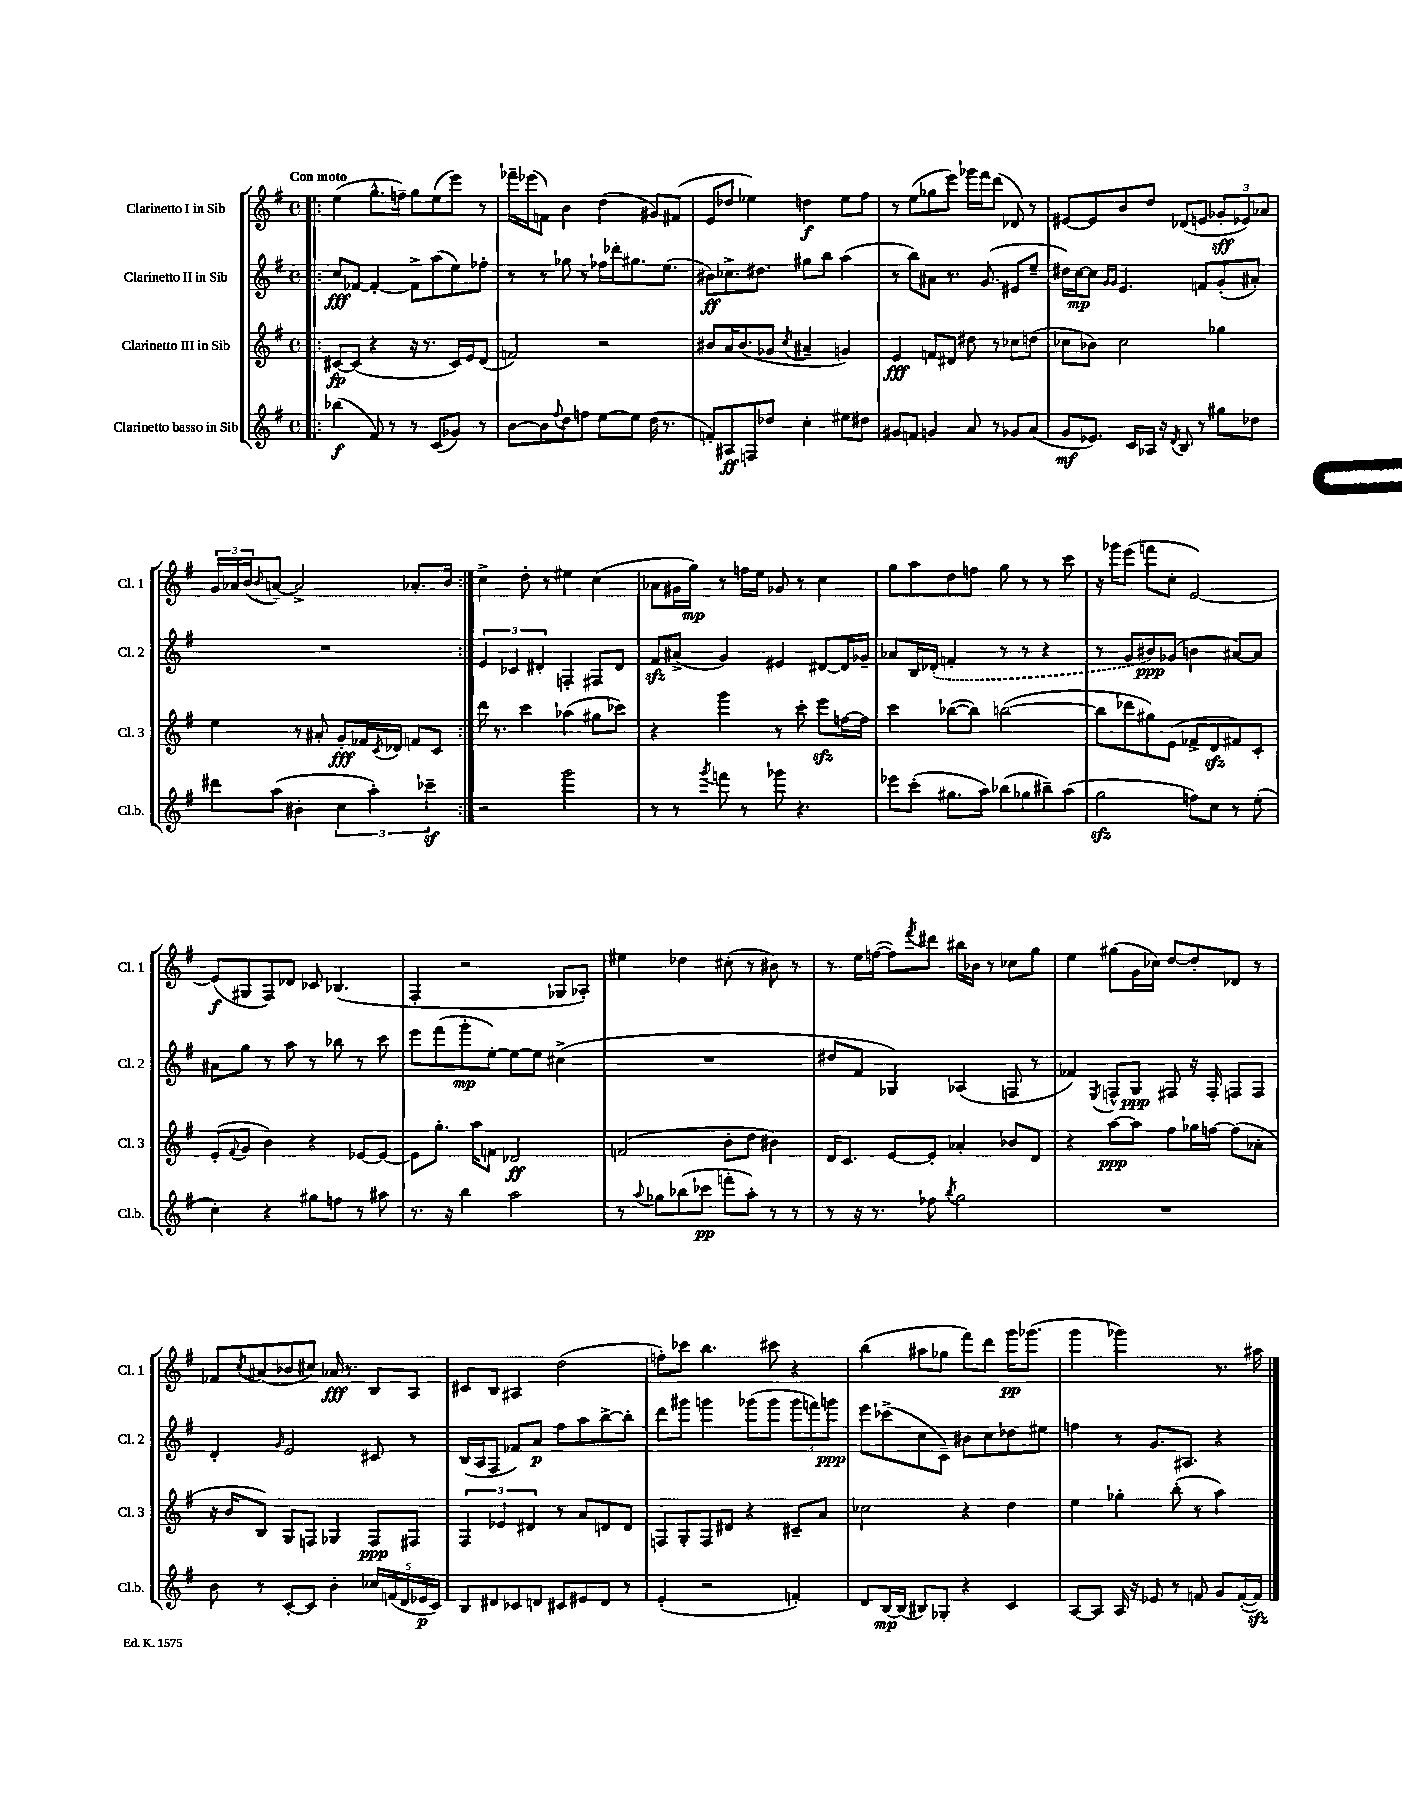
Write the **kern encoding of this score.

**kern	**kern	**kern	**kern
*staff4	*staff3	*staff2	*staff1
*clefG2	*clefG2	*clefG2	*clefG2
*k[f#]	*k[f#]	*k[f#]	*k[f#]
*M4/4	*M4/4	*M4/4	*M4/4
*met(c)	*met(c)	*met(c)	*met(c)
=!|:	=!|:	=!|:	=!|:
(4bb-	[8c#	8cc	(4ee
.	(8c#]	[8f-	.
8f#)	4r	4f-'_	8.gg^^
8r	.	.	.
.	.	.	16ff~)
8r	16r	8f-^]	8gg
.	8.r	.	.
(8c	.	(8aa	(8ee
8g-)	16c#)	8ee)	8eee)
.	16e	.	.
8r	(8d	8ff-'	8r
=	=	=	=
[8b	2f)	8r	16fff-~
.	.	.	(16eee-
8b]	.	8r	8f)
8qqff#	.	.	.
8dd	.	8gg-	4b
8ff	.	8r	.
[8ee	2r	16ff-	(4dd
.	.	16ddd-'	.
8ee]	.	8.gg#	.
(16dd	.	.	8g#)
8.r	.	(8.ee	.
.	.	.	(8f#
=	=	=	=
8f')	8b#	8b#)	8e
8A#	16a	8.cc-^	8dd-
.	(8.b#	.	.
8F	.	.	4ee-)
.	.	8.dd#	.
8dd-	8g-	.	.
.	8qcc	.	.
4cc'	4a#~	8gg#	4dd
.	.	8bb	.
8ee#	4g)	(4aa	8ee-
8dd#	.	.	8ff#
=	=	=	=
8g#	4e	8r	8r
8f	.	8bb)	(8ee
4g	8f	8a#	8gg-
.	8d#	8.r	8eee)
8a	8dd#	.	16ggg-
.	.	(8.g	16fff#
8r	8r	.	(8ddd
8g-	8cc-	8e#	8d-)
(8a	(8dd	8ee~	8r
=	=	=	=
8g	8cc-	16dd#)	[8e#
.	.	[16cc	.
8.e-)	8b-)	8cc]	8e#]
.	.	16qqg	.
.	.	16qqg	.
.	2cc-	4.e	8b
16c	.	.	.
16A-	.	.	8dd
16r	.	.	.
8qd	.	.	.
8B	.	.	(8d-
8r	.	8f	8e
8gg#	4gg-	(8g'	12g-'
.	.	.	12e-)
8dd-	.	8a#')	.
.	.	.	12a-
=	=	=	=
8ddd#	4ee	1r	24g
.	.	.	24a-
.	.	.	(24b
.	.	.	8qqb
(8aa	.	.	[8a~)
4b#'	8r	.	2a^]
.	8a#'	.	.
6cc	8g'	.	.
.	16f-	.	.
6aa')	.	.	.
.	8qc	.	.
.	16d-	.	.
.	8f	.	8.a-'
6ccc-~	.	.	.
.	8c	.	.
.	.	.	16b
=:|!	=:|!	=:|!	=:|!
2r	16ddd	6e	4cc^
.	8.r	.	.
.	.	6c-	.
.	4ccc	.	8dd'
.	.	6d#'	.
.	.	.	8r
2ggg	(4aa-	4F'	4ee#
.	8gg#	8F#	(4cc
.	8ccc-)	8d#	.
=	=	=	=
8r	4r	8f#	8a-
8r	.	(8a#^	16g#
.	.	.	16gg)
8qggg	.	.	.
8fff	4ggg	4g)	8r
8r	.	.	16ff
.	.	.	16ee
8ggg-	8r	4e#	8g-
4.r	8ccc'	.	8r
.	8eee	[8d#	4cc
.	[16ff	16d#]	.
.	16ff]	16g-~	.
=	=	=	=
8eee-	4ccc	8a-	8gg
(8ccc'	.	16B	8aa
.	.	(16d-'	.
8.gg#	([8bb-	4f'	8dd
.	8bb-])	.	8ff
16aa)	.	.	.
(8bb-	([2bb	8r	8gg
8gg-	.	8r	8r
8bb#~)	.	4r	8r
(8aa	.	.	8ccc
=	=	=	=
2gg	8bb]	8r	16r
.	.	.	16ggg-
.	8ddd-	8g	(8eee
.	8gg#)	8b#)	8fff
.	(8e	(8g-	8cc'
8ff)	8f-^	4b	[2e)
8cc	8d	.	.
8r	8f#)	[8a#)	.
(8ee'	8c'	8a#]	.
=	=	=	=
4cc')	(8e'	8a#	(8e]
.	8qqf#	.	.
.	8g	8gg	8G#
4r	4b)	8r	8F#)
.	.	8aa	8d-
8gg#	4r	8r	8c-
8ff	.	8bb-	(4.B-
8r	[8e-	8r	.
8aa#	8e-_	8ccc	.
=	=	=	=
8.r	8e-]	8eee	4F#'
.	8.gg'	(8fff#	.
16r	.	.	.
4bb	.	8ggg'	2r
.	16aa	.	.
.	8f	[8ee')	.
2aa	2d-	8ee_	.
.	.	8ee]	.
.	.	(4cc#^	8G-
.	.	.	8A-')
=	=	=	=
8r	(2f	1r	4ee#
8qqaa	.	.	.
8gg-	.	.	.
(8bb-	.	.	4dd-
8ccc-	.	.	.
8fff'	8b'	.	(8cc#'
8aa')	8dd	.	8r
8r	4b#)	.	8b#)
8r	.	.	8r
=	=	=	=
8r	16d	8dd#	8r
.	8.c	.	.
16r	.	8f#	16ee
8.r	.	.	([16ff
.	[8e	4G-)	8ff])
.	.	.	8qfff#
8ff-	8e']	.	8ddd#
8qbb	.	.	.
2gg	4a-'	(4A-	16bb#
.	.	.	16b-
.	.	.	8r
.	8b-	8F	8cc-
.	8d	8r	8gg
=	=	=	=
1r	4r	4f-)	4ee
.	.	8qE	.
.	[8aa	8F^^	(8gg#
.	8aa]	8G	16g
.	.	.	16cc-)
.	8ff#	8F#	[8dd
.	16gg-	16r	8dd']
.	[16ff	16F#'	.
.	(8ff]	8F	8d-
.	8a-'	8F	8r
=	=	=	=
8b	16r	4d'	8f-
.	16b	.	.
.	.	.	8qcc
8r	8B)	.	(8a#
.	.	16qqg	.
[8c'	8G	2e	8b-
8c]	8F	.	8cc#)
4b'	4G-	.	16a-
.	.	.	8.r
20cc-	8F	8c#	8B
(20f	.	.	.
20d	.	.	.
.	8F#	8r	8A
20e-	.	.	.
20c)	.	.	.
=	=	=	=
8B	6F#	(16B	8c#
.	.	16A	.
8d#	.	8F#	8B
.	6e-	.	.
8c-	.	8f-)	4A#
.	6d#	.	.
8d	.	8a	.
8c#	8r	8ff#	(2dd
8e#	8a	8aa	.
8d	8d	[8bb^	.
8r	8d	8bb']	.
=	=	=	=
(4e'	8F	8ddd	8ff')
.	8G'	8ggg#	8ccc-
2r	8F	4ggg	4.bb
.	8d#	.	.
.	4r	(8ggg-	.
.	.	8ggg-	8ccc#
4f')	8c#~	12ggg-	4r
.	.	12fff)	.
.	8a	.	.
.	.	12ggg	.
=	=	=	=
8d	2cc-	8eee	(4bb
[16B	.	(8ccc-^	.
(16B]	.	.	.
8B#)	.	8cc	8aa#
8G-'	.	8c~)	8gg-
4r	4r	8b#	8fff#)
.	.	8cc	8ddd
4c	4dd	8dd-	16ggg
.	.	.	(8.ggg-
.	.	8ee#	.
=	=	=	=
[8A	4ee	4ff	4ggg
8A]	.	.	.
16A	4gg-'	8r	2ggg-)
16r	.	.	.
8e-	.	8.g	.
8r	(8bb'	.	.
.	.	8.A#	.
8f	8r	.	.
8g	4aa)	4r	8.r
([16f'	.	.	.
16f])	.	.	16aa#
==	==	==	==
*-	*-	*-	*-
